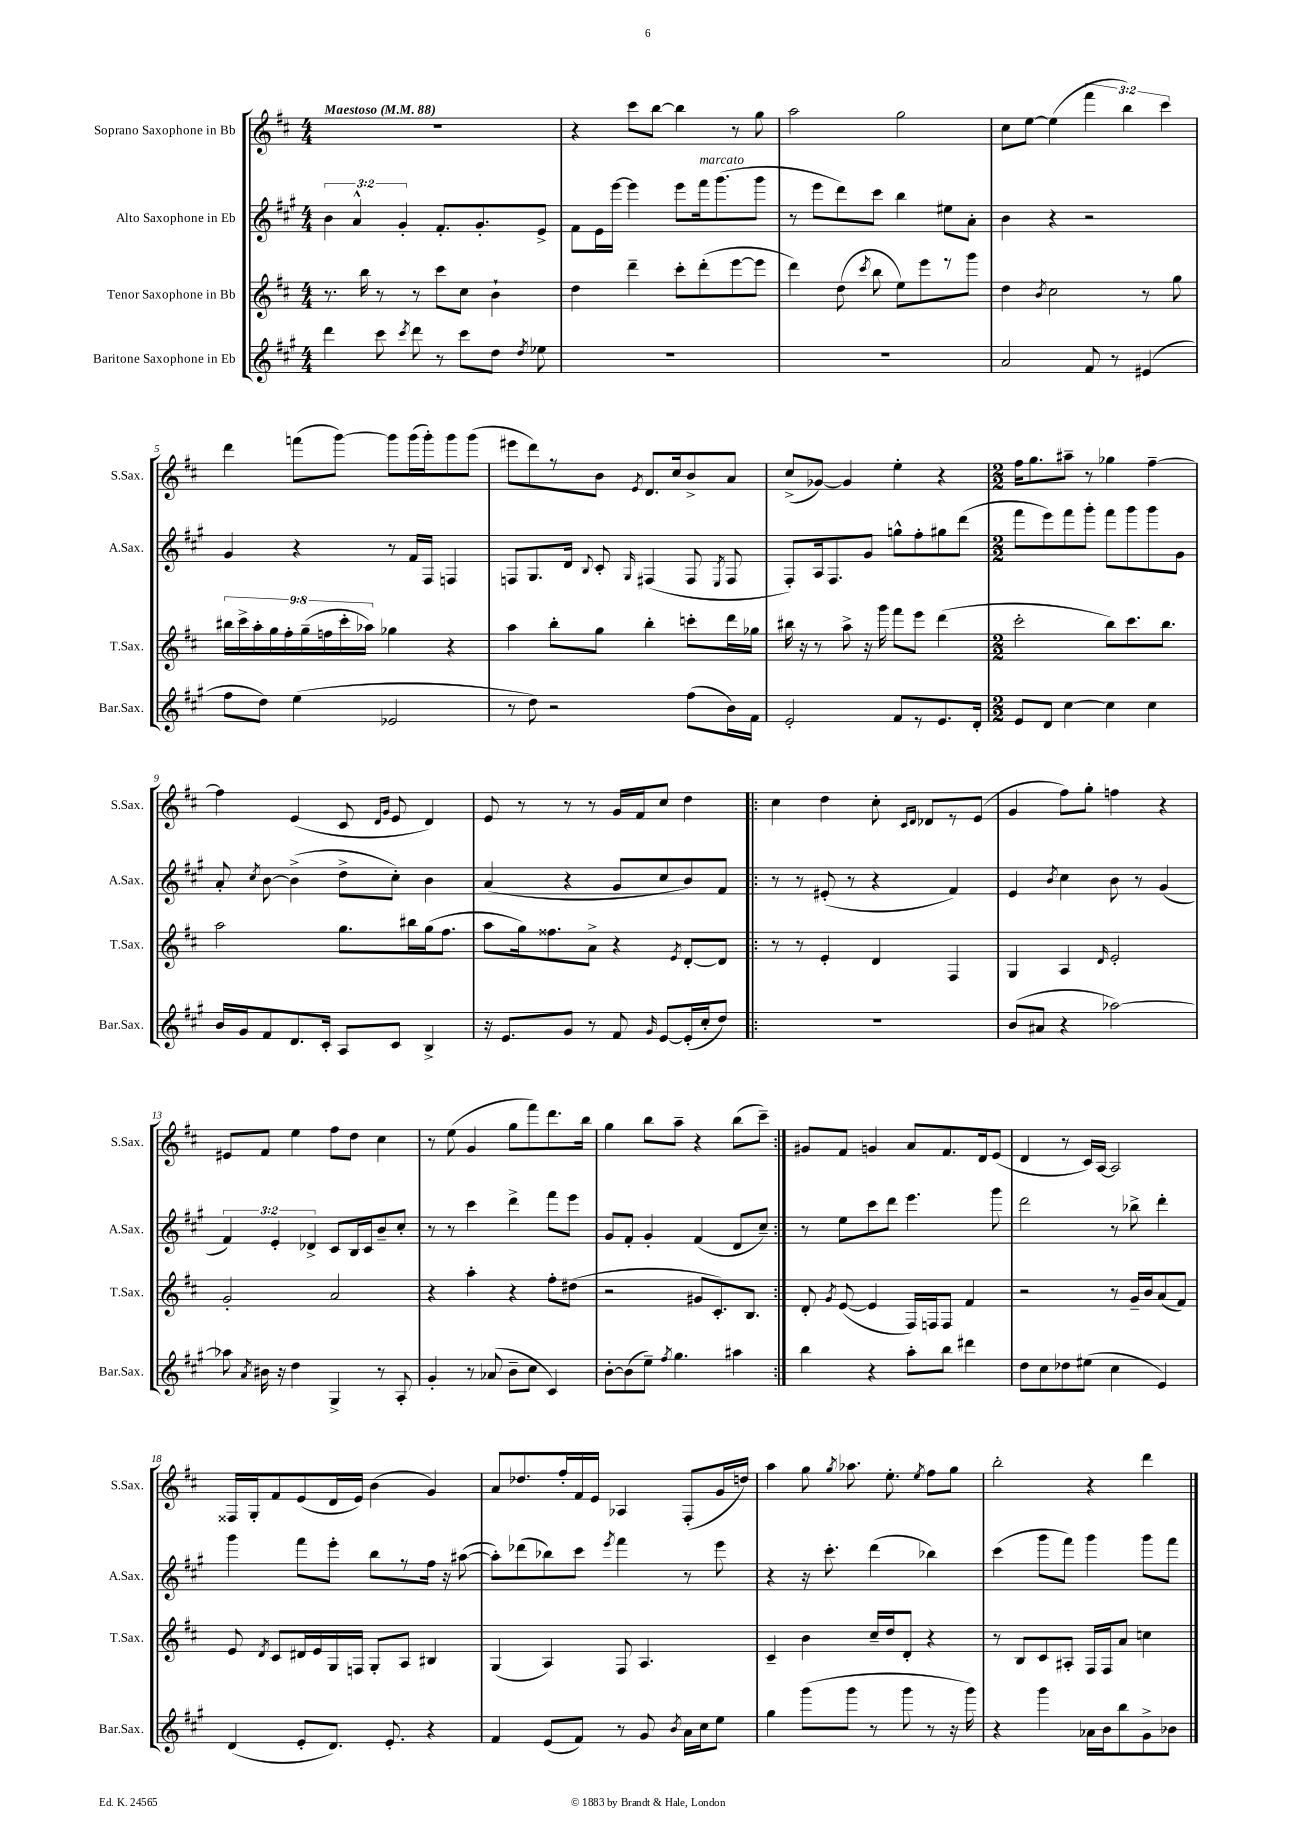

**kern	**kern	**kern	**kern
*part4	*part3	*part2	*part1
*staff4	*staff3	*staff2	*staff1
*I"Baritone Saxophone in Eb	*I"Tenor Saxophone in Bb	*I"Alto Saxophone in Eb	*I"Soprano Saxophone in Bb
*I'Bar.Sax.	*I'T.Sax.	*I'A.Sax.	*I'S.Sax.
*clefG2	*clefG2	*clefG2	*clefG2
*k[f#c#g#]	*k[f#c#]	*k[f#c#g#]	*k[f#c#]
*M4/4	*M4/4	*M4/4	*M4/4
*MM88	*MM88	*MM88	*MM88
=1	=1	=1	=1
!	!	!	!LO:TX:a:B:t=Maestoso
4ddd\	8.r	6b\	1r
.	.	6a^^/	.
.	16bb\	.	.
8ccc#\	8r	.	.
.	.	6g#'/	.
8qccc#/	.	.	.
8ddd\	8r	.	.
8r	8ccc#\L	8.f#'/L	.
8ccc#\L	8cc#\J	.	.
.	.	8.g#'/	.
8dd\J	4b`\	.	.
8qdd/	.	.	.
8ee-X\	.	8e^/J	.
=2	=2	=2	=2
1r	4dd\	8f#\L	4r
.	.	16e\L	.
.	.	[16eee\JJ	.
.	4ddd~\	4eee\]	8ccc#\L
.	.	.	[8bb\J
.	8ccc#'\L	8eee\L	4bb\]
!	!	!LO:TX:a:i:t=marcato	!
.	(8ddd'\	16fff#\k	.
.	.	(8.ggg#\	.
.	[8eee\	.	8r
.	8eee\J]	8ggg#\J	8gg\
=3	=3	=3	=3
1r	4ddd\)	8r	2aa\
.	.	8eee\L	.
.	(8dd\	8ddd\)	.
.	8qccc#/	.	.
.	8bb\	8ccc#\J	.
.	8ee\L)	4bb\	2gg\
.	8eee\	.	.
.	8r	8ee#X\L	.
.	8ggg\J	8a'\J	.
=4	=4	=4	=4
2a/	4dd\	4b\	8cc#\L
.	.	.	[8ee\J
.	8qb/	.	.
.	2cc#\	4r	(4ee\]
8f#/	.	2r	6fff#\
8r	.	.	.
.	.	.	6bb\)
(4e#X/	8r	.	.
.	.	.	6ccc#\
.	8gg\	.	.
!!LO:LB:g=z
=5	=5	=5	=5
8ff#\L	18bb#X\LL	4g#/	4ddd\
.	18ccc#^\	.	.
.	18aa'\	.	.
8dd\J)	.	.	.
.	18gg\	.	.
.	18ff#'\	.	.
(4ee\	.	4r	(8fffn\L
.	(18gg~\	.	.
.	18ffn\	.	.
.	.	.	[8ggg\J)
.	18ccc#'\	.	.
.	18aa-X\JJ)	.	.
2e-X/	4gg-X\	8r	8ggg\L]
.	.	16f#/LL	(16ggg\L
.	.	16F#/JJ	16ggg'\J)
.	4r	4Fn/	8ggg\
.	.	.	(8ggg\J
=6	=6	=6	=6
8r	4aa\	8Fn/L	8eee#X\L
8dd\)	.	8.G#/	8ddd\)
2r	8bb'\L	.	8r
.	.	16d/Jk	.
.	.	8qqB/	.
.	8gg\J	8c#'/	8b\J
.	.	16qqG#/	8qe/
.	4bb'\	(4F#X/	8.d/L
.	.	.	16cc#/k
(8ff#\L	8cccn'\L	8F#/	8b^/
.	.	8qE/	.
16b\L)	16ddd\L	8F#/	8a/J
16f#\JJ	16gg-X\JJ	.	.
=7	=7	=7	=7
2e'/	16bb#X\	8F#'/L)	(8cc#^/L
.	16r	.	.
.	8r	16A/k	[8g-X/J)
.	.	8.F#/	.
.	8aa^\	.	4g-/]
.	16r	8g#/J	.
.	16ggg\	.	.
8f#/L	8fff#\L	8ggn^^\L	4ee'\
8r	8eee\J	8ff#'\	.
8.e/	(4ddd\	8gg#X\	4r
.	.	(8ddd\J	.
16d'/Jk	.	.	.
=8	=8	=8	=8
*M2/2	*M2/2	*M2/2	*M2/2
8e/L	2ccc#'\	8fff#\L	16ff#\KL
.	.	.	8.gg\
8d/J	.	8eee\)	.
[4cc#\	.	8fff#\	8aa#X~\J
.	.	8ggg#'\J	8r
4cc#\]	8bb\L)	8fff#\L	4gg-X\
.	8.ccc#\	8ggg#\	.
4cc#\	.	8ggg#\	[4ff#~\
.	8.bb\J	.	.
.	.	8g#\J	.
!!LO:LB:g=z
=9	=9	=9	=9
16b/LL	2aa\	8a'/	4ff#\]
16g#/J	.	.	.
.	.	8qcc#/	.
8f#/	.	[8b\	.
8.d/	.	(4b^\]	(4e/
16c#'/Jk	.	.	.
8A/L	8.gg\L	8dd^\L	8c#/
.	.	.	16qqd/LL
.	.	.	16qqg/JJ
8c#/J	.	8cc#'\J)	8e/
.	16bb#X\L	.	.
4B^/	(16gg\J	4b\	4d/)
.	8.ff#\J	.	.
=10	=10	=10	=10
16r	8aa\L	(4a/	8e/
8.e/L	.	.	.
.	16gg\k)	.	8r
.	8.ff##X\	.	.
8g#/J	.	4r	8r
8r	8a^\J	.	8r
8f#/	4r	8g#/L	16g/LL
.	.	.	16f#/J
16qqg#/	.	.	.
[8e/L	.	8cc#/	8cc#/J
.	8qe/	.	.
(16e'/L]	[8d'/L	8b/)	4dd\
16cc#'/J	.	.	.
8dd/J)	8d/J]	8f#/J	.
=11!|:	=11!|:	=11!|:	=11!|:
1r	8r	8r	4cc#\
.	8r	8r	.
.	4e'/	(8e#X'/	4dd\
.	.	8r	.
.	4d/	4r	8cc#'\
.	.	.	16qqc#/LL
.	.	.	16qqd/JJ
.	.	.	8d-X/L
.	4F#/	4f#/)	8r
.	.	.	(8e/J
=12	=12	=12	=12
(8b/L	4G/	4e/	4g/
8a#X/J	.	.	.
.	.	8qb/	.
4r	4A/	4cc#\	8ff#\L)
.	.	.	8gg'\J
.	16qqd/	.	.
[2aa-X\)	2e'/	8b\	4ffn\
.	.	8r	.
.	.	(4g#/	4r
!!LO:LB:g=z
=13	=13	=13	=13
8aa-X\]	2g'/	6f#/)	8e#X/L
8qa/	.	.	.
16b#X\	.	.	8f#/J
.	.	6e'/	.
16r	.	.	.
4dd\	.	.	4ee\
.	.	6d-X^/	.
4G#^/	2a/	8c#/L	8ff#\L
.	.	16B/L	8dd\J
.	.	16c#/J	.
8r	.	8b~/	4cc#\
8A'/	.	8cc#'/J	.
=14	=14	=14	=14
4g#'/	4r	8r	8r
.	.	8r	(8ee\
8r	4aa'\	4ccc#\	4g/
(8a-X/	.	.	.
8b~\L	4r	4ddd^\	8gg\L
8cc#\J	.	.	8fff#\)
4c#/)	8ff#'\L	8fff#\L	8.ddd\
.	(8dd#X\J	8eee\J	.
.	.	.	16bb\Jk
=15	=15	=15	=15
[8b'\L	2r	8g#/L	4gg\
(8b\]	.	8f#'/J	.
8ee~\J)	.	4g#'/	8bb\L
8qff#/	.	.	.
4.gg#\	.	.	8aa~\J
.	8g#X/L	(4f#/	4r
.	8.c#'/)	.	.
4aa#X\	.	8d/L	(8bb\L
.	8.B/J	.	.
.	.	8cc#~/J)	8ccc#~\J)
=16:|!	=16:|!	=16:|!	=16:|!
4bb\	8d'/	8r	8g#X/L
.	8qg/	.	.
.	([8e/	8ee\L	8f#/J
4r	4e/]	8ccc#\	4gn/
.	.	8ddd\J	.
8aa'\L	16F#/LL)	4.eee\	8a/L
.	16Fn/J	.	.
8bb\J	8F/J	.	8.f#/
4ddd#X\	4f#/	.	.
.	.	.	16d/k
.	.	8ggg#\	(8e/J
=17	=17	=17	=17
8dd\L	2r	2ddd\	4d/
8cc#\	.	.	.
8dd-X\	.	.	8r
(8ee#X\J	.	.	16c#/LL)
.	.	.	[16A/JJ
4cc#\	8r	8r	2A/]
.	16g~/LL	8bb-X^\	.
.	16b/J	.	.
4e/)	(8a/	4ddd'\	.
.	8f#/J)	.	.
!!LO:LB:g=z
=18	=18	=18	=18
(4d/	8e/	4ggg#\	16F##X/LL
.	.	.	16G'/J
.	8qd/	.	.
.	8c#/L	.	8f#/
8e'/L	16d#X/L	8fff#\L	(8e/
.	16e/	.	.
8.d/J)	16G/	8eee'\J	16d/L
.	16Fn/JJ	.	16e/JJ)
.	8G'/L	8bb\L	(4b\
8.e'/	.	.	.
.	8A/J	8r	.
4r	4B#X/	16ff#\Jk	4g/)
.	.	16r	.
.	.	([8aa#X\	.
=19	=19	=19	=19
4f#/	(4G/	8aa#'\L])	8a/L
.	.	(8ddd-X\	8.dd-X/
(8e/L	4A/)	8bb-X\)	.
.	.	.	16ff#'/L
8f#/J)	.	8ccc#\J	16f#/
.	.	.	16e/JJ
.	.	8qeee/	.
8r	8F#/	4fff#\	4A-X/
8g#/	4.A/	.	.
8qb/	.	.	.
16a\LL	.	8r	(8F#'/L
16cc#\J	.	.	.
8ee\J	.	8eee\	16g/L
.	.	.	16ddn/JJ)
=20	=20	=20	=20
4gg#\	4c#~/	4r	4aa\
(8ggg#\L	4b\	16r	8gg\
.	.	8.ccc#'\	.
.	.	.	8qgg/
8ggg#\J	.	.	8.aa-X\
8r	16cc#~/LL	(4ddd\	.
.	16dd/J	.	8.ee'\
8ggg#\	8d'/J	.	.
.	.	.	8qee/
8r	4r	4bb-X\)	8ff#\L
16r	.	.	8gg\J
16ggg#\)	.	.	.
=21	=21	=21	=21
4r	8r	(4ccc#\	2bb'\
.	8B/L	.	.
4ggg#\	8c#/	8ggg#\L	.
.	8A#X'/J	8fff#\J)	.
16a-X\LL	16F#/LL	4ggg#\	4r
16b\J	16F#/J	.	.
8bb\	8a/J	.	.
8g#^\	4ccn\	8ggg#\L	4ddd\
8b-X\J	.	8fff#\J	.
==	==	==	==
*-	*-	*-	*-
